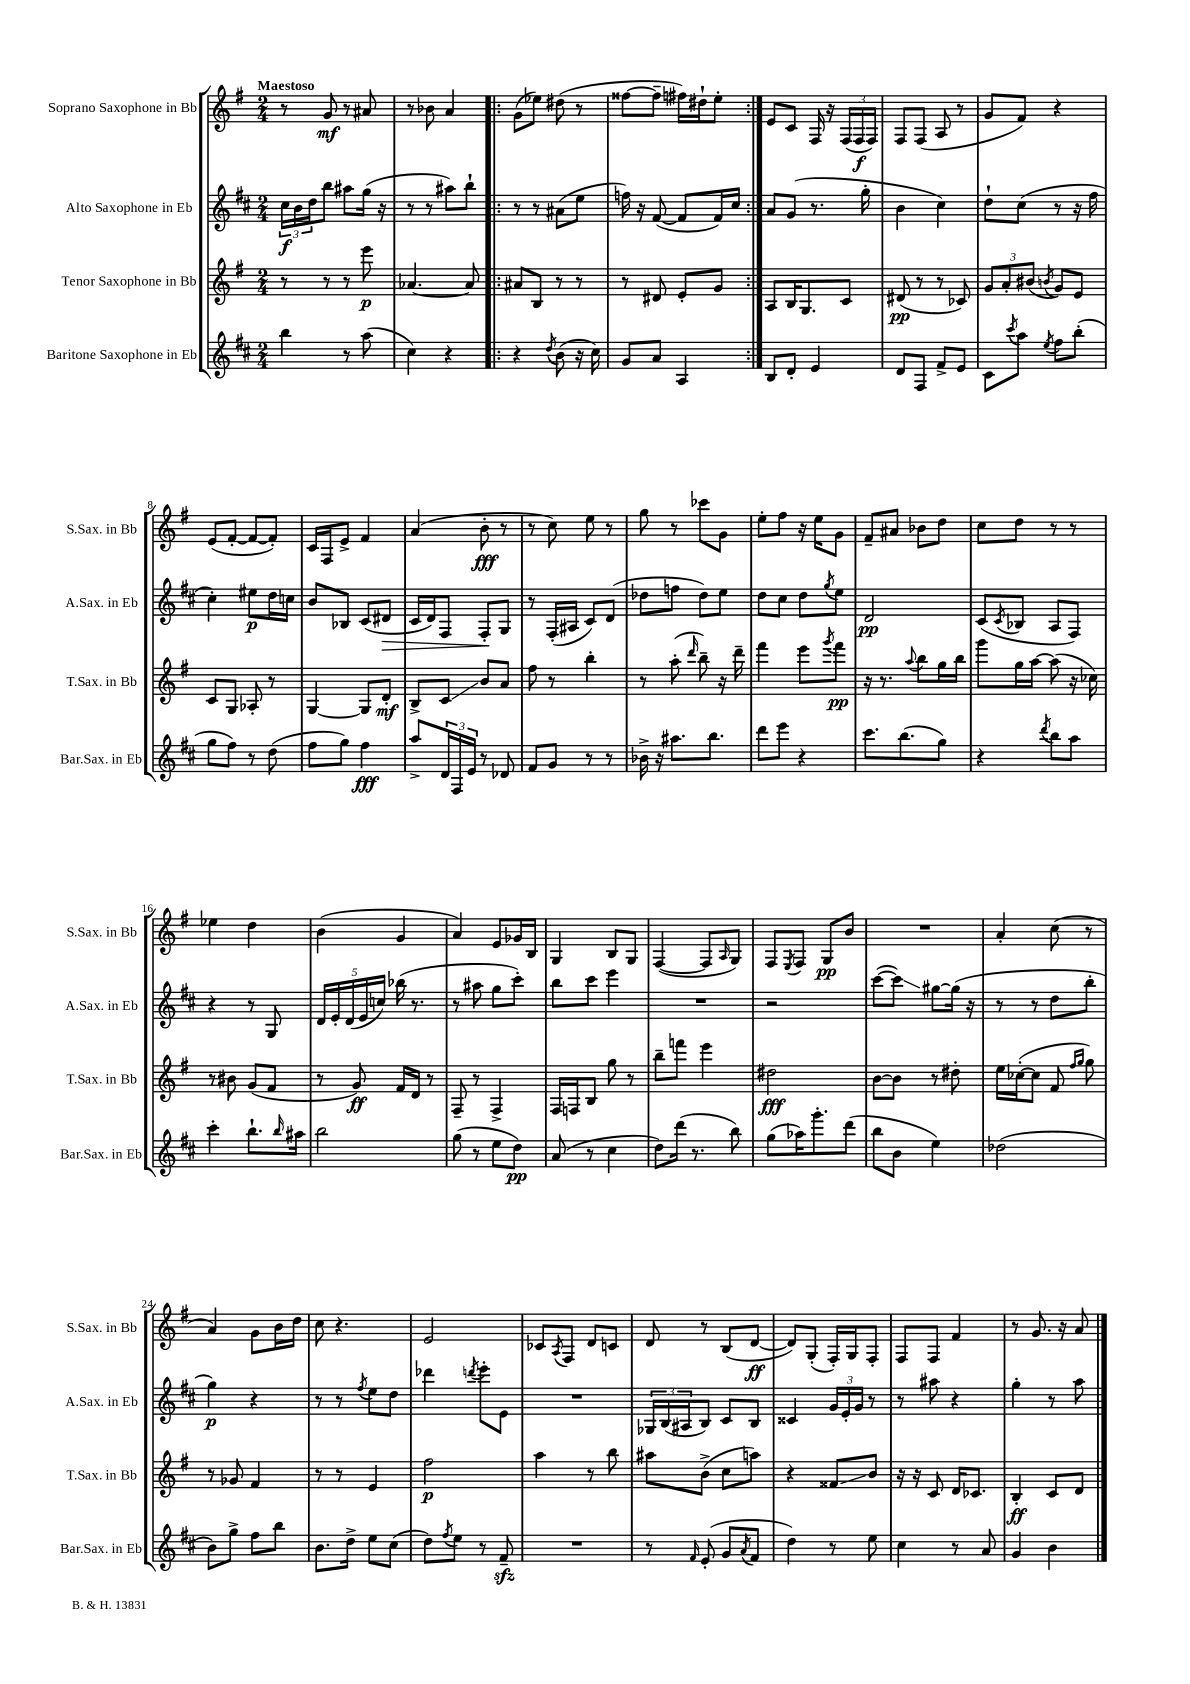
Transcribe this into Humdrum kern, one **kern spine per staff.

**kern	**kern	**kern	**kern
*staff4	*staff3	*staff2	*staff1
*clefG2	*clefG2	*clefG2	*clefG2
*k[f#c#]	*k[f#]	*k[f#c#]	*k[f#]
*M2/4	*M2/4	*M2/4	*M2/4
4bb	8r	24cc#	8r
.	.	24b	.
.	.	24dd	.
.	8r	8bb	8g
8r	8r	8aa#	8r
(8aa	8eee	(16gg	8a#
.	.	16r	.
=	=	=	=
4cc#)	[4.a-	8r	8r
.	.	8r	8b-
4r	.	8aa#)	4a
.	8a-]	8bb`	.
=!|:	=!|:	=!|:	=!|:
4r	8a#	8r	(8g
.	8B	8r	8ee-)
8qdd	.	.	.
(8b	8r	(8a#	(8dd#
16r	8r	8ee	8r
16cc#)	.	.	.
=	=	=	=
8g	8r	16ff)	[8ff##
.	.	16r	.
8a	8d#	([8f#	8ff##~]
4A	8e'	8f#]	16ff#)
.	.	.	16dd#`
.	8g	16f#)	8ee'
.	.	16cc#	.
=:|!	=:|!	=:|!	=:|!
8B	8A	8a	8e
8d'	16B	(8g	8c
.	8.G	.	.
4e	.	8.r	16F#
.	.	.	16r
.	8c	.	(24F#
.	.	.	24F#
.	.	16gg'	.
.	.	.	24F#)
=	=	=	=
8d	(8d#	4b	8F#
8F#	8r	.	(8F#
8f#^	8r	4cc#)	8A
8e	8c-)	.	8r
=	=	=	=
8c#	12g	8dd`	8g
.	12a'	.	.
8qccc#	.	.	.
8aa	.	(8cc#	8f#)
.	(12b#	.	.
8qee	8qb	.	.
8ff#	8g)	8r	4r
(8bb'	8e	16r	.
.	.	16ff#	.
=	=	=	=
8gg	8c	4cc#')	(8e
8ff#)	8G	.	[8f#'
8r	8A-'	8ee#	8f#_
(8dd	8r	16dd	8f#'])
.	.	16cc	.
=	=	=	=
8ff#	[4G	8b	16c
.	.	.	16F#
8gg)	.	8B-	8e^
4ff#	8G]	(8c#	4f#
.	8d'	8d#	.
=	=	=	=
8aa^	8B^	16c#	(4a
.	.	16d)	.
24d	8c	8F#	.
24F#	.	.	.
24e	.	.	.
8r	8b	8F#'	8b'
8d-	8a	8G	8r
=	=	=	=
8f#	8ff#	8r	8r
8g	8r	(16F#'	8cc)
.	.	16A#	.
8r	4bb'	8c#)	8ee
8r	.	(8d	8r
=	=	=	=
16b-^	8r	8dd-	8gg
16r	.	.	.
8.aa#	(8aa'	8ff	8r
.	16qqddd	.	.
.	8bb~)	8dd-)	8ccc-
8.bb	.	.	.
.	16r	8ee	8g
.	16ddd~	.	.
=	=	=	=
8ddd	4fff#	8dd	8ee'
8eee	.	8cc#	8ff#
4r	8eee	8dd	16r
.	.	.	16ee
.	8qggg	8qgg	.
.	8fff#	8ee	8g
=	=	=	=
8.ccc#	16r	2d	8f#~
.	8.r	.	.
.	.	.	8a#
(8.bb	.	.	.
.	8qqaa	.	.
.	8bb	.	8b-
8gg)	16gg	.	8dd
.	16bb	.	.
=	=	=	=
4r	8ggg	(8c#	8cc
.	.	8qc#	.
.	16gg	8B-	8dd
.	[16aa	.	.
8qddd	.	.	.
8bb	(8aa]	8A	8r
8aa	16r	8F#)	8r
.	16cc-)	.	.
=	=	=	=
4ccc#'	8r	4r	4ee-
.	8b#	.	.
8.bb`	(8g	8r	4dd
.	8f#	8G	.
16qqbb	.	.	.
16aa#	.	.	.
=	=	=	=
2bb	8r	20d	(4b
.	.	20e'	.
.	.	(20d	.
.	8g)	.	.
.	.	20e	.
.	.	20cc)	.
.	16f#	(16bb-	4g
.	16d	8.r	.
.	8r	.	.
=	=	=	=
(8gg	8F#~	8r	4a)
8r	8r	8aa#	.
8ee	4F#^	8gg	8e
8dd)	.	8ccc#')	16g-
.	.	.	16B
=	=	=	=
(8a	16F#	8bb	4G
.	16F	.	.
8r	8B	8ccc#	.
4cc#	8gg	4eee	8B
.	8r	.	8G
=	=	=	=
8dd)	8bb~	2r	([4F#
(16ddd	8fff	.	.
8.r	.	.	.
.	4eee	.	8F#]
.	.	.	16qqA
8bb)	.	.	8G)
=	=	=	=
(8gg	2dd#	2r	8F#
.	.	.	8qE
16aa-)	.	.	8F#
8.ggg'	.	.	.
.	.	.	8G
(8ddd	.	.	8b
=	=	=	=
8bb	[8b	([8ccc#	2r
8b	8b]	8ccc#])	.
4ee)	8r	[8gg#	.
.	8dd#'	(16gg#]	.
.	.	16r	.
=	=	=	=
(2dd-	16ee	8r	4a'
.	([16cc-'	.	.
.	8cc-]	8r	.
.	8f#	8dd	(8cc
.	16qqff#	.	.
.	16qqgg	.	.
.	8gg)	8bb'	8r
=	=	=	=
8b)	8r	4gg)	4a)
8gg^	8g-	.	.
8ff#	4f#	4r	8g
8bb	.	.	16b
.	.	.	16dd
=	=	=	=
8.b	8r	8r	8cc
.	8r	8r	4.r
16dd^	.	.	.
.	.	8qff#	.
8ee	4e	8ee	.
(8cc#	.	8dd	.
=	=	=	=
8dd)	2ff#	4ddd-	2e
8qff#	.	.	.
8ee	.	.	.
.	.	8qddd	.
8r	.	8eee'	.
8f#~	.	8e	.
=	=	=	=
2r	4aa	2r	8c-
.	.	.	8qA
.	.	.	8F#
.	8r	.	8d
.	8bb	.	8c
=	=	=	=
8r	8aa#	24G-	8d
.	.	(24B	.
.	.	24A#	.
16qqf#	.	.	.
(8e'	(8b^	8B)	8r
8g	8cc	8c#	(8B
8qa	.	.	.
8f#	8aa)	8B	[8d
=	=	=	=
4dd)	4r	4c##	8d])
.	.	.	(8G'
8r	8f##	24g	16F#')
.	.	24e'	.
.	.	.	16G
.	.	24g	.
8ee	8b	8r	8F#'
=	=	=	=
4cc#	16r	8r	8F#
.	16r	.	.
.	8c	8aa#	8F#
8r	16d	4r	4f#
.	8.c-	.	.
8a	.	.	.
=	=	=	=
4g	4B'	4gg'	8r
.	.	.	8.g
4b	8c	8r	.
.	.	.	16r
.	8d	8aa	8a
==	==	==	==
*-	*-	*-	*-
